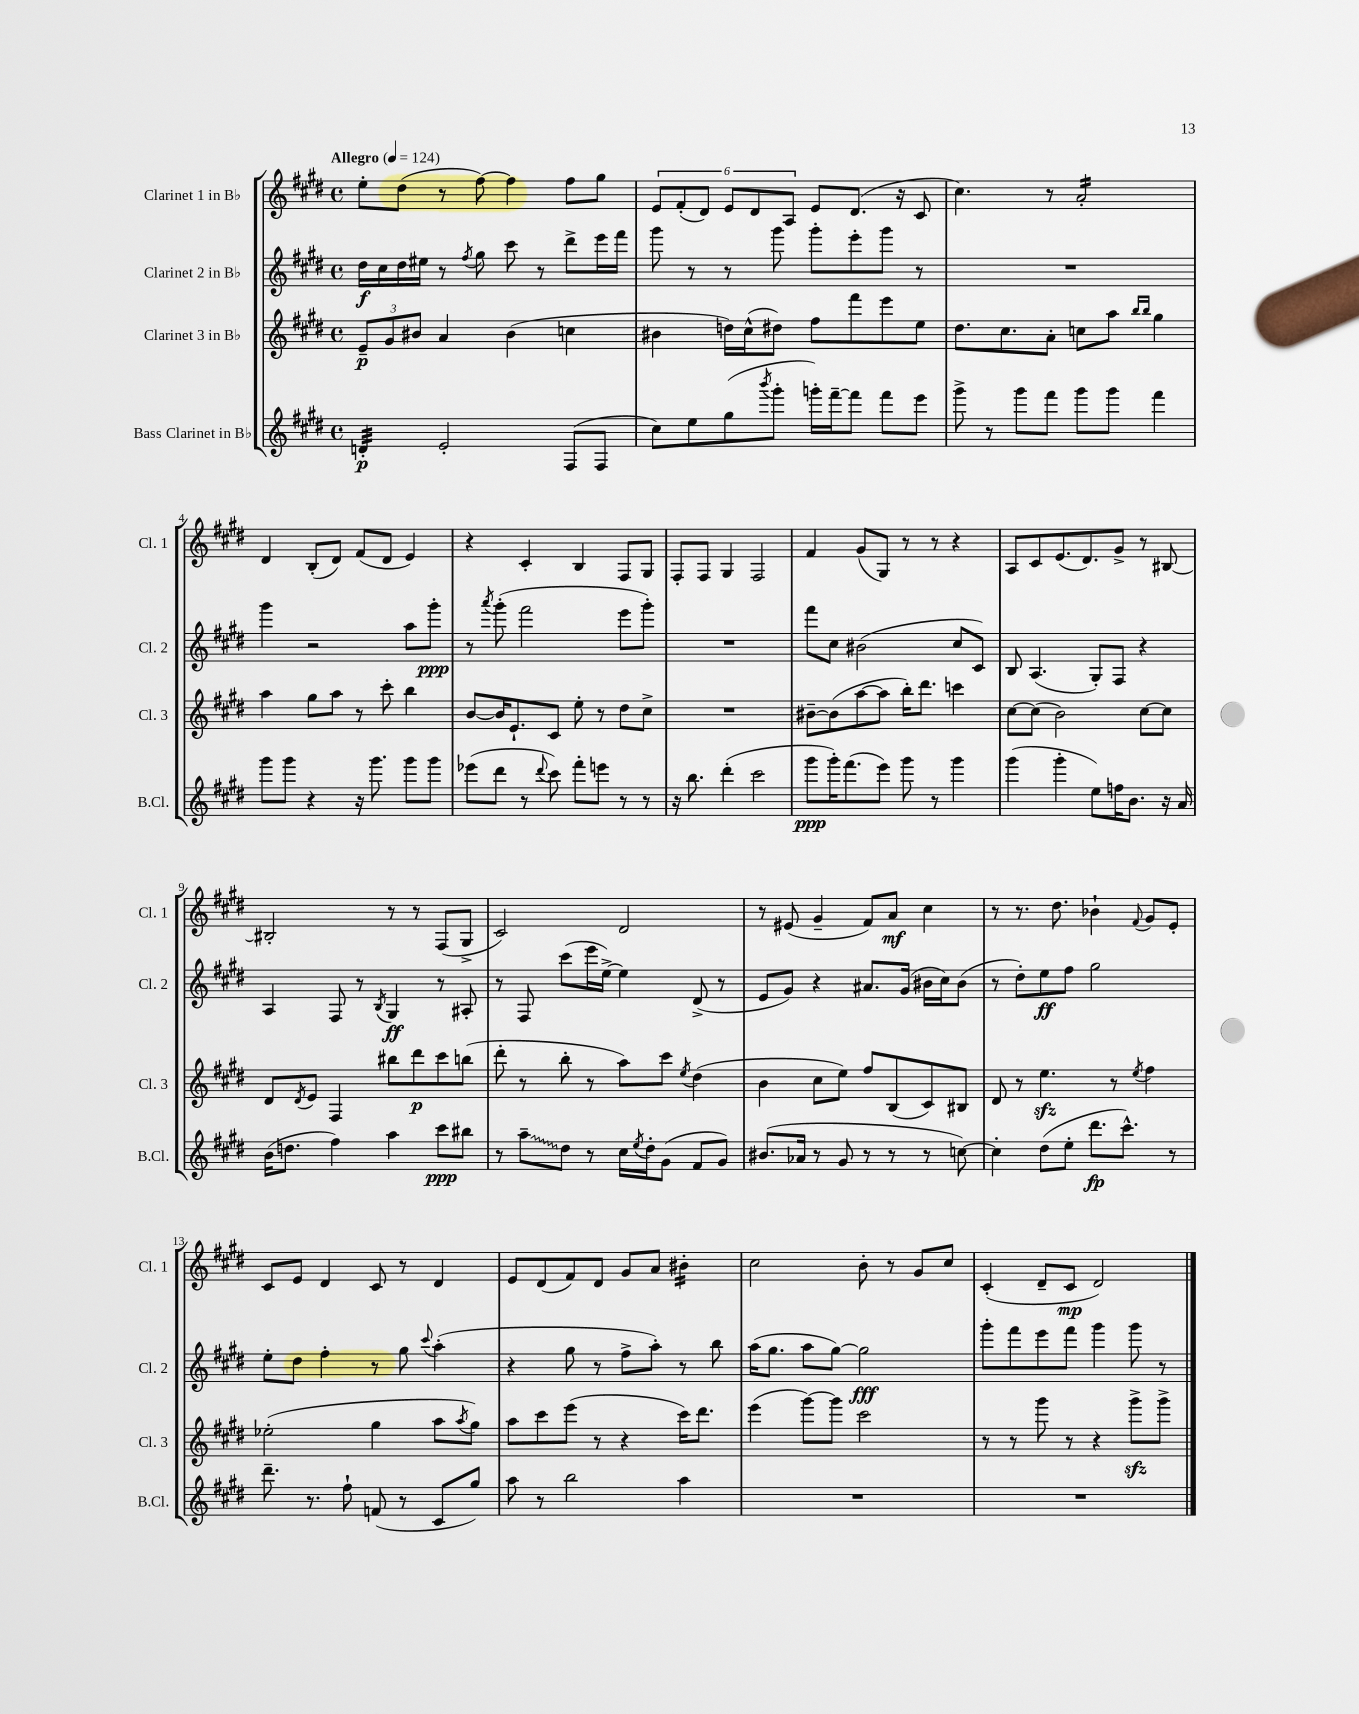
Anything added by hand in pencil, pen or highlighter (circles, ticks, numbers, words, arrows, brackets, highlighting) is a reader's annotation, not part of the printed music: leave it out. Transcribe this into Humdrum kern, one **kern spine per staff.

**kern	**kern	**kern	**kern
*staff4	*staff3	*staff2	*staff1
*clefG2	*clefG2	*clefG2	*clefG2
*k[f#c#g#d#]	*k[f#c#g#d#]	*k[f#c#g#d#]	*k[f#c#g#d#]
*M4/4	*M4/4	*M4/4	*M4/4
*met(c)	*met(c)	*met(c)	*met(c)
*MM124	*MM124	*MM124	*MM124
4d'/	12e~/L	16dd#\LL	8ee'\L
.	.	16cc#\	.
.	12g#/	.	.
.	.	16dd#\	(8dd#\J
.	12b#/J	.	.
.	.	16ee#\JJ	.
2e'/	4a/	8r	8r
.	.	8qff#/	.
.	.	8gg#\	[8ff#\)
.	(4b#\	8ccc#\	4ff#\]
.	.	8r	.
(8F#/L	4cc\	8ddd#^\L	8ff#\L
8F#/J	.	16eee\L	8gg#\J
.	.	16fff#\JJ	.
=	=	=	=
8cc#\L)	4b#\	8ggg#\	12e/L
.	.	.	(12f#'/
8ee\	.	8r	.
.	.	.	12d#/J)
(8gg#\	16dd\LL)	8r	12e/L
.	(16cc#^^\J	.	.
.	.	.	12d#/
8qbbb/	.	.	.
8ggg#'\J	8dd#\J)	8ggg#\	.
.	.	.	12A/J
16ggg'\LL)	8ff#\L	8ggg#'\L	8e/L
[16fff#~\J	.	.	.
8fff#\]J	8fff#\	8eee'\	(8.d#/J
8fff#\L	8eee\	8ggg#\J	.
.	.	.	16r
8eee\J	8ee\J	8r	8c#/
=	=	=	=
8ggg#^\	8.dd#\L	1r	4.cc#\)
8r	.	.	.
.	8.cc#\	.	.
8ggg#\L	.	.	.
8fff#\J	8a'\J	.	8r
8ggg#\L	8cc\L	.	2a'/
8ggg#\J	8aa\J	.	.
.	16qqbb/LL	.	.
.	16qqbb/JJ	.	.
4fff#\	4gg#\	.	.
=	=	=	=
8ggg#\L	4aa\	4ggg#\	4d#/
8ggg#\J	.	.	.
4r	8gg#\L	2r	(8B'/L
.	8aa\J	.	8d#/J)
16r	8r	.	(8f#/L
8.ggg#\	.	.	.
.	8ccc#'\	.	8d#/J
8ggg#\L	4bb\	8aa\L	4e/)
8ggg#\J	.	8ggg#'\J	.
=	=	=	=
(8eee-\L	[8b/L	8r	4r
.	.	8qaaa/	.
8ddd#\J	16b/]K	(8ggg#'\	.
.	8.e`/	.	.
8r	.	2fff#\	4c#'/
8qqddd#/	.	.	.
8ccc#\)	8c#/J	.	.
8fff#'\L	8ee'\	.	4B/
8eee\J	8r	.	.
8r	8dd#\L	8eee\L	8F#/L
8r	8cc#^\J	8ggg#'\J)	8G#/J
=	=	=	=
16r	1r	1r	8F#'/L
8.bb\	.	.	.
.	.	.	8F#/J
(4ddd#'\	.	.	4G#/
2ccc#\	.	.	2F#/
=	=	=	=
8ggg#\L	[8b#~\L	8fff#\L	4f#/
16ggg#'\K)	(8b#\]	8cc#\J	.
(8.fff#\	.	.	.
.	[8aa\	(2b#\	(8g#/L
8eee\J)	8aa\]J	.	8G#/J)
8ggg#\	16bb'\LK)	.	8r
.	8.ddd#\J	.	.
8r	.	.	8r
4ggg#\	4ccc\	8cc#/L	4r
.	.	8c#/J)	.
=	=	=	=
(4ggg#\	[8cc#\L	8B/	8A/L
.	(8cc#\]J	(4.A/	8c#/
4ggg#'\	2b\)	.	(8.e/
.	.	.	8.d#/)
8ee\L)	.	8G#'/L)	.
16ff\K	.	8F#/J	8g#^/J
8.b\J	.	.	.
.	[8cc#\L	4r	8r
16r	8cc#\]J	.	[8B#/
16a/	.	.	.
=	=	=	=
(16b\LK	8d#/L	4A/	2B#'/]
8.dd\J	.	.	.
.	8qd#/	.	.
.	8e/J	.	.
4ff#\)	4F#/	8F#/	.
.	.	8r	.
.	.	8qB/	.
4aa\	8bb#\L	4G#/	8r
.	8ddd#\	.	8r
8ccc#\L	8ccc#\	8r	(8F#/L
8bb#\J	(8bb\J	8A#'/	8G#^/J
=	=	=	=
8r	8ddd#'\	8r	2c#/)
8aa~\L	8r	8F#/	.
8dd#\J	8bb'\	(8ccc#\L	.
8r	8r	16eee\L	.
.	.	[16ee^\JJ)	.
16cc#\LL	8aa\L)	4ee\]	2d#/
8qee/	.	.	.
16dd#'\J	.	.	.
(8g#\J	8ccc#\J	.	.
.	8qee/	.	.
8f#/L	(4dd#\	(8d#^/	.
8g#/J)	.	8r	.
=	=	=	=
(8.b#/L	4b\	8e/L	8r
.	.	8g#/J)	(8e#/
16a-/Jk	.	.	.
8r	8cc#\L	4r	4g#~/
8g#/	8ee\J)	.	.
8r	8ff#/L	8.a#/L	8f#/L)
8r	(8B/	.	8a/J
.	.	(16g#/Jk	.
8r	8c#/)	16b#\LL	4cc#\
.	.	16cc#\J)	.
[8cc\)	8B#/J	(8b#\J	.
=	=	=	=
4cc'\]	8d#/	8r	8r
.	8r	8dd#'\L)	8.r
(8dd#\L	4.ee\	8ee\	.
.	.	.	8.dd#\
8ee'\J	.	8ff#\J	.
8.ddd#\L	.	2gg#\	4b-`\
.	8r	.	.
8.ccc#^^\J)	.	.	.
.	8qee/	.	8qqf#/
.	4ff#\	.	8g#/L
8r	.	.	8e'/J
=	=	=	=
8.ddd#~\	(2ee-'\	8ee'\L	8c#/L
.	.	8dd#\J	8e/J
8.r	.	.	.
.	.	4ff#'\	4d#/
8ff#`\	.	.	.
(8f/	4gg#\	8r	8c#/
8r	.	8gg#\	8r
.	.	8qqccc#/	.
8c#/L	8aa\L	(4aa'\	4d#/
.	8qaa/	.	.
8gg#/J)	8gg#\J)	.	.
=	=	=	=
8aa\	8aa\L	4r	8e/L
8r	8ccc#\	.	(8d#/
2bb\	(8eee\J	8gg#\	8f#/)
.	8r	8r	8d#/J
.	4r	8ff#^\L	8g#/L
.	.	8aa'\J)	8a/J
4aa\	16ccc#\LK)	8r	4b#'\
.	8.ddd#\J	.	.
.	.	8bb\	.
=	=	=	=
1r	(4eee\	(16aa\LK	2cc#\
.	.	8.gg#\J	.
.	[8ggg#\L)	8aa\L	.
.	8ggg#\]J	[8gg#\J)	.
.	2ccc#\	2gg#\]	8b'\
.	.	.	8r
.	.	.	8g#/L
.	.	.	8cc#/J
=	=	=	=
1r	8r	8ggg#'\L	(4c#'/
.	8r	8fff#\	.
.	8ggg#\	8eee\	8d#~/L
.	8r	8fff#\J	8c#/J
.	4r	4ggg#\	2d#/)
.	8ggg#^\L	8ggg#\	.
.	8ggg#^\J	8r	.
==	==	==	==
*-	*-	*-	*-
